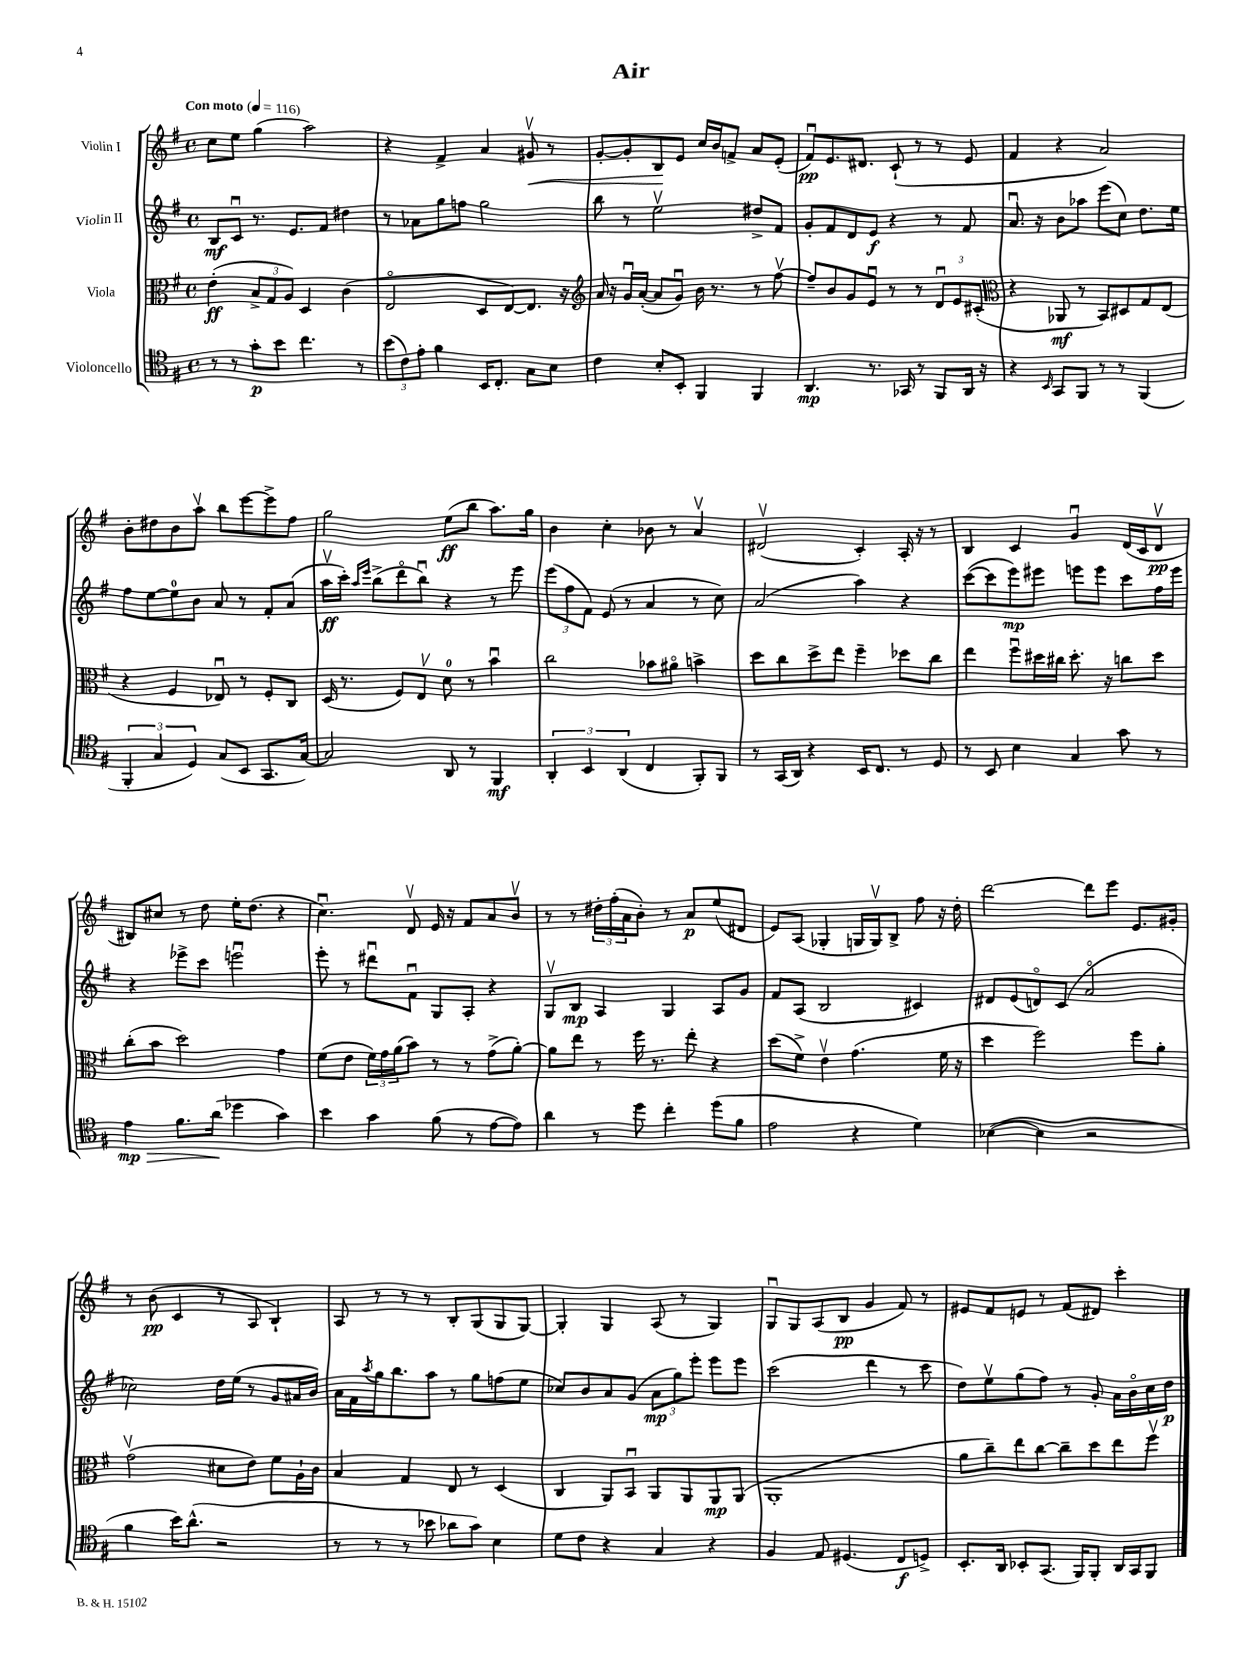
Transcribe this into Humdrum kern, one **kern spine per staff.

**kern	**dynam	**kern	**dynam	**kern	**dynam	**kern	**dynam
*part4	*part4	*part3	*part3	*part2	*part2	*part1	*part1
*staff4	*staff4	*staff3	*staff3	*staff2	*staff2	*staff1	*staff1
*I"Violoncello	*	*I"Viola	*	*I"Violin II	*	*I"Violin I	*
*clefC4	*	*clefC3	*	*clefG2	*	*clefG2	*
*k[f#]	*	*k[f#]	*	*k[f#]	*	*k[f#]	*
*M4/4	*	*M4/4	*	*M4/4	*	*M4/4	*
*met(c)	*	*met(c)	*	*met(c)	*	*met(c)	*
*MM116	*	*MM116	*	*MM116	*	*MM116	*
=1	=1	=1	=1	=1	=1	=1	=1
!	!	!	!	!	!	!LO:TX:a:B:t=Con moto	!
8r	.	(4e'\	ff	8B/L	mf	8cc\L	.
8r	.	.	.	8cu/J	.	8ee\J	.
8g'\L	p	12B^/L	.	8.r	.	(4gg\	.
.	.	12G/	.	.	.	.	.
8b\J	.	.	.	.	.	.	.
.	.	12A/J)	.	.	.	.	.
.	.	.	.	8.e/L	.	.	.
4.cc\	.	4D/	.	.	.	2aa\)	.
.	.	.	.	8f#/J	.	.	.
.	.	(4c\	.	4dd#X\	.	.	.
8r	.	.	.	.	.	.	.
=2	=2	=2	=2	=2	=2	=2	=2
(12b\L	.	2E/	.	8r	.	4r	.
12c\)	.	.	.	.	.	.	.
.	.	.	.	8a-X\L	.	.	.
12e'\J	.	.	.	.	.	.	.
4f#\	.	.	.	8gg\	.	4f#^/	.
.	.	.	.	8ffn\J	.	.	.
16BB/KL	.	8D/L	.	2gg\	.	4a/	.
8.C'/J	.	.	.	.	.	.	.
.	.	[8E/)	.	.	.	.	.
!	!	!	!	!	!	!	!LO:HP:b
8G\L	.	8.E/J]	.	.	.	8g#Xv/	<
8B\J	.	.	.	.	.	8r	.
.	.	16r	.	.	.	.	.
=3	=3	=3	=3	=3	=3	=3	=3
*	*	*clefG2	*	*	*	*	*
4c\	.	16a/	.	8bb\	.	[8g'/L	.
.	.	16r	.	.	.	.	.
.	.	16gu/LL	.	8r	.	8g'/]	.
.	.	([16a'/JJ	.	.	.	.	.
8B'/L	.	8a/L]	.	2eev\	.	8B/	.
8BB'/J	.	8gu/J)	.	.	.	8e/J	[
4FF#/	.	16b\	.	.	.	16cc/LL	.
.	.	8.r	.	.	.	16b/J	.
.	.	.	.	.	.	8fn^/J	.
4FF#/	.	8r	.	8dd#X^/L	.	8a/L	.
.	.	[8ff#v\	.	8f#/J	.	(8e'/J	.
=4	=4	=4	=4	=4	=4	=4	=4
4.AA/	mp	8ff#~/L]	.	8g'/L	.	8f#u/L)	pp
.	.	8b/	.	8f#/	.	8.e/	.
.	.	8g/	.	8d/	.	.	.
.	.	.	.	.	.	8.d#X/J	.
8.r	.	8eu/J	.	8e/J	f	.	.
.	.	8r	.	4r	.	(8c`/	.
16GG-X/	.	.	.	.	.	.	.
8r	.	8r	.	.	.	8r	.
8FF#/L	.	12du/L	.	8r	.	8r	.
.	.	12e/	.	.	.	.	.
16AA/Jk	.	.	.	8f#/	.	8e/	.
.	.	(12c#X'/J	.	.	.	.	.
16r	.	.	.	.	.	.	.
=5	=5	=5	=5	=5	=5	=5	=5
*	*	*clefC3	*	*	*	*	*
4r	.	4r	.	8.au/	.	4f#/	.
.	.	.	.	16r	.	.	.
16qqBB/	.	.	.	.	.	.	.
8GG/L	.	8AA-X/	mf	8b\L	.	4r	.
8FF#/J	.	8r	.	8aa-X\J	.	.	.
8r	.	8BB/L)	.	(8eee\L	.	2a/)	.
8r	.	8D#X/	.	8cc\J)	.	.	.
(4FF#/	.	8G/	.	8.dd\L	.	.	.
.	.	(8E/J	.	.	.	.	.
.	.	.	.	16ee\Jk	.	.	.
!!LO:LB:g=z
=6	=6	=6	=6	=6	=6	=6	=6
6FF#'/	.	4r	.	8ff#\L	.	8b'\L	.
.	.	.	.	[8ee\	.	8dd#X\	.
6G/	.	.	.	.	.	.	.
.	.	4F#/	.	8ee\]	.	8b\	.
6D/)	.	.	.	.	.	.	.
.	.	.	.	8b\J	.	8aav\J	.
(8G/L	.	8E-Xu/)	.	8a/	.	8bb\L	.
8BB/J	.	8r	.	8r	.	[8eee\	.
8.GG/L	.	8F#'/L	.	8f#'/L	.	8eee^\]	.
.	.	8C/J	.	(8a/J	.	8ff#\J	.
[16G/Jk)	.	.	.	.	.	.	.
=7	=7	=7	=7	=7	=7	=7	=7
2G/]	.	(16D/	.	16aav\LL	ff	2gg\	.
.	.	8.r	.	16ccc'\JJ)	.	.	.
.	.	.	.	16qqaa/LL	.	.	.
.	.	.	.	16qqeee/JJ	.	.	.
.	.	.	.	(8bb^\L	.	.	.
.	.	8F#/L)	.	8ddd\	.	.	.
.	.	8Ev/J	.	8bbu\J)	.	.	.
8AA/	.	8d\	.	4r	.	(8ee\L	ff
8r	.	8r	.	.	.	8bb\J	.
4FF#/	mf	4bu\	.	8r	.	8.aa\L)	.
.	.	.	.	8eee\	.	.	.
.	.	.	.	.	.	16gg\Jk	.
=8	=8	=8	=8	=8	=8	=8	=8
6AA'/	.	2cc\	.	(12eee\L	.	4b\	.
.	.	.	.	12ff#\	.	.	.
6BB/	.	.	.	12f#\J)	.	.	.
.	.	.	.	(8e/	.	4cc'\	.
(6AA/	.	.	.	.	.	.	.
.	.	.	.	8r	.	.	.
4C/	.	8b-X\L	.	4a/	.	8b-X\	.
.	.	8a#X\J	.	.	.	8r	.
8FF#'/L)	.	4bn^\	.	8r	.	4av/	.
8FF#/J	.	.	.	8cc\)	.	.	.
=9	=9	=9	=9	=9	=9	=9	=9
8r	.	8dd\L	.	(2a/	.	(2d#Xv/	.
(16GG/LL	.	8cc\	.	.	.	.	.
16AA/JJ)	.	.	.	.	.	.	.
4r	.	8dd^\	.	.	.	.	.
.	.	8ee\J	.	.	.	.	.
16BB/KL	.	4ff#~\	.	4aa\)	.	4c'/)	.
8.C/J	.	.	.	.	.	.	.
8r	.	8dd-X\L	.	4r	.	16A'/	.
.	.	.	.	.	.	16r	.
8D/	.	8cc\J	.	.	.	8r	.
=10	=10	=10	=10	=10	=10	=10	=10
8r	.	4ee\	.	([8ccc\L	.	4B/	.
8BB/	.	.	.	8ccc\]	.	.	.
4B\	.	8ff#u\L	.	8eee\)	mp	4c/	.
.	.	16dd#X\L	.	8eee#X\J	.	.	.
.	.	16cc#X\JJ	.	.	.	.	.
4G/	.	8.dd#'\	.	8eeen\L	.	4gu/	.
.	.	.	.	8eee\J	.	.	.
.	.	16r	.	.	.	.	.
8g\	.	8ccn\L	.	8ccc\L	.	(16d/LL	.
.	.	.	.	.	.	16c/J	.
8r	.	8dd#\J	.	16ff#\L	.	8dv/J	pp
.	.	.	.	16eee\JJ	.	.	.
!!LO:LB:g=z
=11	=11	=11	=11	=11	=11	=11	=11
!	!LO:HP:b	!	!	!	!	!	!
4e\	> mp	(8cc'\L	.	4r	.	8B#X/L)	.
.	.	8b\J	.	.	.	8cc#X/J	.
8.f#\L	.	2dd\)	.	8eee-X^\L	.	8r	.
.	.	.	.	8ccc\J	.	8dd\	.
(16a\Jk	.	.	.	.	.	.	.
4dd-X\	]	.	.	2eeenu\	.	16ee'\KL	.
.	.	.	.	.	.	(8.dd\J	.
4g\)	.	4g\	.	.	.	4r	.
=12	=12	=12	=12	=12	=12	=12	=12
4b\	.	(8f#\L	.	8eee'\	.	4.ccu\)	.
.	.	8e\J	.	8r	.	.	.
4g\	.	24f#\LL)	.	8ddd#Xu\L	.	.	.
.	.	24g\	.	.	.	.	.
.	.	(24a\J	.	.	.	.	.
.	.	8b\J)	.	8f#u\J	.	8dv/	.
(8f#\	.	8r	.	8G/L	.	16e/	.
.	.	.	.	.	.	16r	.
8r	.	8r	.	8A'/J	.	8f#/L	.
[8e\L	.	(8g^\L	.	4r	.	8a/	.
8e\J])	.	[8a'\J)	.	.	.	8bv/J	.
=13	=13	=13	=13	=13	=13	=13	=13
4a\	.	8a\L]	.	8Gv/L	.	8r	.
.	.	8ee\J	.	8B/J	mp	8r	.
8r	.	8r	.	4A/	.	24dd#X'\LL	.
.	.	.	.	.	.	(24ff#'\	.
.	.	.	.	.	.	24a\J	.
8dd\	.	16ff#\	.	.	.	8b'\J)	.
.	.	8.r	.	.	.	.	.
4cc'\	.	.	.	4G/	.	8r	.
.	.	8ee'\	.	.	.	8a/L	p
(8dd\L	.	4r	.	8A/L	.	(8ee/	.
8f#\J	.	.	.	8g/J	.	8d#X/J	.
=14	=14	=14	=14	=14	=14	=14	=14
2e\	.	(8dd\L	.	8f#/L	.	8e/L)	.
.	.	8f#^\J)	.	(8A/J	.	(8A/J	.
.	.	4ev\	.	2B/	.	4G-X'/	.
4r	.	(4.g\	.	.	.	16Gn/LL	.
.	.	.	.	.	.	16Gv/J)	.
.	.	.	.	.	.	8B^/J	.
4d\)	.	.	.	4c#X/)	.	8ff#\	.
.	.	16f#\	.	.	.	16r	.
.	.	16r	.	.	.	16dd'\	.
=15	=15	=15	=15	=15	=15	=15	=15
([4B-X\	.	4dd\	.	8d#X/L	.	[2ddd\	.
.	.	.	.	(8e/	.	.	.
4B-\]	.	2ff#\)	.	8dn/)	.	.	.
.	.	.	.	(8c/J	.	.	.
2r	.	.	.	2a/	.	8ddd\L]	.
.	.	.	.	.	.	8eee\J	.
.	.	8ff#\L	.	.	.	8.e/L	.
.	.	8a'\J	.	.	.	.	.
.	.	.	.	.	.	16g#X'/Jk	.
!!LO:LB:g=z
=16	=16	=16	=16	=16	=16	=16	=16
4f#\	.	(2gv\	.	2cc-X\)	.	8r	.
.	.	.	.	.	.	(8b\	pp
16b\KL)	.	.	.	.	.	4c/	.
(8.a^^\J	.	.	.	.	.	.	.
2r	.	8d#X\L	.	16dd\LL	.	8r	.
.	.	.	.	(16ee\JJ	.	.	.
.	.	8e\J)	.	8r	.	8A/	.
.	.	8f#\L	.	8g/L	.	4B`/)	.
.	.	16A`\L	.	16a#X/L	.	.	.
.	.	16c\JJ	.	16b/JJ)	.	.	.
=17	=17	=17	=17	=17	=17	=17	=17
8r	.	4B/	.	16a\LL	.	8A/	.
.	.	.	.	16f#\	.	.	.
.	.	.	.	8qaa/	.	.	.
8r	.	.	.	16gg\J	.	8r	.
.	.	.	.	8.bb\	.	.	.
8r	.	4G/	.	.	.	8r	.
8b-X\	.	.	.	8aa\J	.	8r	.
8a-X\L	.	8E/	.	8r	.	8B'/L	.
8g\J)	.	8r	.	8gg\L	.	(8G/	.
4B\	.	(4D/	.	(8ffn\	.	8G/	.
.	.	.	.	8ee\J	.	[8G/J)	.
=18	=18	=18	=18	=18	=18	=18	=18
8d\L	.	4C/	.	8cc-X/L)	.	4G'/]	.
8c\J	.	.	.	8b/	.	.	.
4r	.	8AA/L)	.	8a/	.	4G/	.
.	.	8BBu/J	.	(8g/J	.	.	.
4G/	.	8AA/L	.	12a\L	mp	(8A/	.
.	.	.	.	12gg\)	.	.	.
.	.	8AA/	.	.	.	8r	.
.	.	.	.	12eee'\J	.	.	.
4r	.	8AA/	mp	8eee\L	.	4G/)	.
.	.	(8AA/J	.	8eee\J	.	.	.
=19	=19	=19	=19	=19	=19	=19	=19
4F#/	.	1AA'	.	(2ccc\	.	8Gu/L	.
.	.	.	.	.	.	8G/	.
8E/	.	.	.	.	.	(8A/	.
(4.D#X/	.	.	.	.	.	8B/J	pp
.	.	.	.	4ddd\	.	4g/	.
8C/L	f	.	.	8r	.	8f#/)	.
8Dn^/J)	.	.	.	8ccc\	.	8r	.
=20	=20	=20	=20	=20	=20	=20	=20
8.BB'/L	.	8a\L	.	8dd\L)	.	8e#X/L	.
.	.	8cc~\)	.	8eev\	.	8f#/	.
16AA/Jk	.	.	.	.	.	.	.
8BB-X'/L	.	8ee\	.	(8gg\	.	8en/J	.
(8.GG/J	.	[8cc\J	.	8ff#\J)	.	8r	.
.	.	8cc~\L]	.	8r	.	(8f#/L	.
16FF#/KL)	.	.	.	.	.	.	.
8FF#'/J	.	8dd\	.	8g'/	.	8d#X/J)	.
16AA/LL	.	8ee\	.	16a\LL	.	4ccc'\	.
16GG/J	.	.	.	16b\	.	.	.
8FF#/J	.	8ff#v\J	.	16cc\	.	.	.
.	.	.	.	16dd\JJ	p	.	.
==	==	==	==	==	==	==	==
*-	*-	*-	*-	*-	*-	*-	*-
